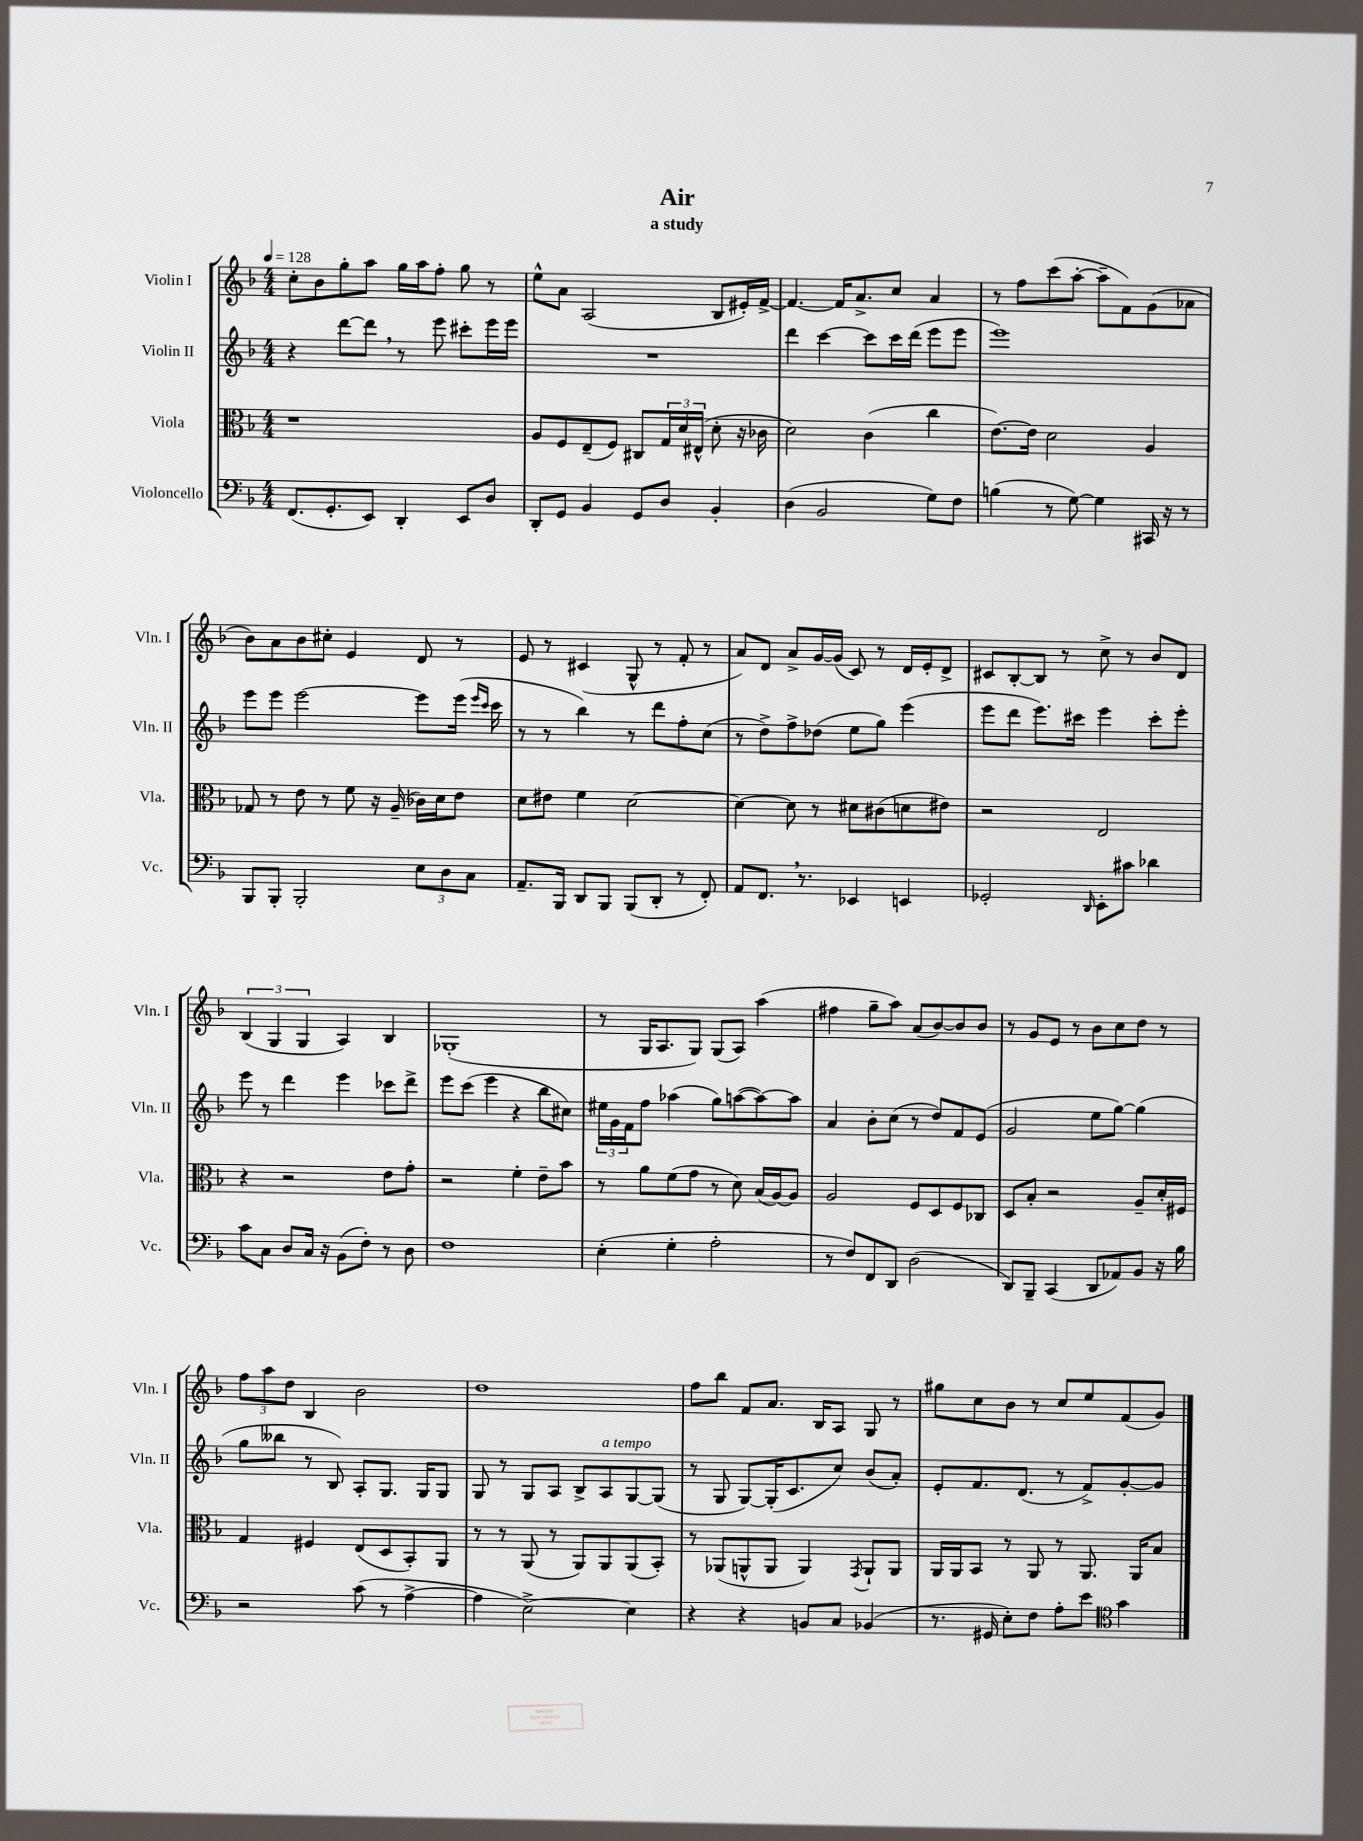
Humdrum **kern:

**kern	**kern	**kern	**kern
*staff4	*staff3	*staff2	*staff1
*clefF4	*clefC3	*clefG2	*clefG2
*k[b-]	*k[b-]	*k[b-]	*k[b-]
*M4/4	*M4/4	*M4/4	*M4/4
*MM128	*MM128	*MM128	*MM128
(8.FF	1r	4r	8cc'
.	.	.	8b-
8.GG'	.	.	.
.	.	[8ddd	8gg'
8EE)	.	8ddd]	8aa
4DD'	.	8r	16gg
.	.	.	16aa
.	.	8eee	8ff'
8EE	.	8ccc#'	8gg
8D	.	16eee	8r
.	.	16eee	.
=	=	=	=
8DD'	8A	1r	8ee^^
8GG	8F	.	8a
4BB-	(8E~	.	(2A
.	8F)	.	.
8GG	8C#	.	.
8D	24G	.	.
.	24d	.	.
.	(24E#^^	.	.
4BB-'	8d'	.	8B-
.	16r	.	16e#')
.	16c-	.	[16f^
=	=	=	=
(4D	2d)	4ddd	4.f_
2BB-	.	[4ccc	.
.	.	.	16f]
.	.	.	8.a^
.	(4c	8ccc]	.
.	.	16ccc	8cc
.	.	(16ddd	.
8G)	4cc	8eee	4a
8F	.	8eee	.
=	=	=	=
(4B	[8.e)	1eee)	8r
.	.	.	8ff
.	16e]	.	.
8r	2d	.	(8ccc
[8G)	.	.	[8aa'
4G]	.	.	8aa~]
.	.	.	8f)
16CC#	4A	.	(8g
16r	.	.	.
8r	.	.	8a-
=	=	=	=
8BBB-	8G-	8eee	8b-)
8BBB-'	8r	8eee	8a
2BBB-'	8e	[2eee	8b-
.	8r	.	8cc#'
.	8f	.	4e
.	16r	.	.
.	(16A~	.	.
12E	16c-)	8eee]	8d
.	16d	.	.
12D	.	.	.
.	8e	(16eee	8r
12C	.	.	.
.	.	16qqeee	.
.	.	16qqccc	.
.	.	16ccc	.
=	=	=	=
8.AA~	8d	8r	8e
.	8e#	8r	8r
16BBB-	.	.	.
8DD	4f	4bb-)	(4c#
8BBB-	.	.	.
(8BBB-	[2d	8r	8G^^
8DD'	.	8ddd	8r
8r	.	8ff'	8f'
8FF')	.	(8cc	8r
=	=	=	=
8AA	4d_	8r	8a)
8.FF	.	8dd^)	8d
.	8d]	8ff^	8a^
8.r	.	.	.
.	8r	(8dd-	[16g
.	.	.	(16g]
4EE-	8d#	8ee	8c)
.	(8c#	8gg)	8r
4EE	8d	(4eee	16d
.	.	.	16e'
.	8e#)	.	8d^
=	=	=	=
2GG-'	2r	8eee	8c#
.	.	8ddd	[8B-'
.	.	8.eee)	8B-]
.	.	.	8r
.	.	16ccc#	.
16qqDD	.	.	.
8EE'	2E	4eee	8cc^
8c#	.	.	8r
4d-	.	8ccc#'	8b-
.	.	8eee'	8d
=	=	=	=
8c	4r	8eee	(6B-
8C	.	8r	.
.	.	.	6G
8D	2r	4ddd	.
.	.	.	6G
16C	.	.	.
16r	.	.	.
(8BB-	.	4eee	4A)
8F')	.	.	.
8r	8e	8ccc-	4B-
8D	8g'	8ddd^	.
=	=	=	=
1F	2r	8eee	(1G-'
.	.	(8ccc	.
.	.	4eee	.
.	4f'	4r	.
.	8e~	8bb-	.
.	8b-	8cc#)	.
=	=	=	=
(4E'	8r	24ee#	8r
.	.	24g	.
.	.	24f	.
.	8a	8ff	16G
.	.	.	8.A
4G'	(8f	(4aa-	.
.	8g	.	8G)
2A'	8r	8gg)	(8G
.	8d)	([8aa	8A)
.	(16B-	8aa_)	(4aa
.	[16A)	.	.
.	8A]	8aa]	.
=	=	=	=
8r	2A	4a	4ff#
8F)	.	.	.
8FF	.	8b-'	8gg~
8DD	.	(8cc	8aa)
(2D	8F	8r	(8a
.	8D	8dd)	[8b-)
.	8F	8f	8b-]
.	8C-	(8e	8b-
=	=	=	=
8DD)	8D	2g	8r
8BBB-~	8B-'	.	8g
(4CC	2r	.	8e
.	.	.	8r
8DD	.	8ee	8b-
8AA-)	.	[8gg)	8cc
8BB-	8A~	(4gg]	8dd
16r	16d'	.	8r
16B-	16F#	.	.
=	=	=	=
2r	4G	8gg	12ff
.	.	.	12aa
.	.	8bb--	.
.	.	.	12dd
.	4F#	8r	4B-
.	.	8B-)	.
(8c	(8E	8A'	2b-
8r	8D	8.G	.
[4A^	8BB-')	.	.
.	.	16G	.
.	8AA	8G	.
=	=	=	=
4A]	8r	8G	1dd
.	8r	8r	.
[2E^)	(8AA	8G	.
.	8r	8A	.
.	8AA)	8B-^	.
.	8AA	8A	.
4E]	(8AA	[8G	.
.	8BB-')	(8G]	.
=	=	=	=
4r	8r	8r	8ff
.	(8AA-	8G	8bb-
4r	8AA^^	[8G)	8f
.	8AA	(16G']	8.a
.	.	8.c	.
8BB	4AA)	.	.
.	.	.	16B-
8C	.	8cc)	8A
.	8qGG	.	.
(4BB-	8AA`	(8b-	8G
.	8AA	8a')	8r
=	=	=	=
8.r	16AA	8e'	8gg#
.	16AA	.	.
.	8BB-	8.f	8cc
16GG#	.	.	.
8E')	8r	.	8b-
.	.	(8.d	.
8F	8AA	.	8r
8A'	8r	8r	8cc
8e	8.AA	8f^)	8ee
*clefC4	*	*	*
4g	.	[8g'	(8f
.	16AA	.	.
.	8B-	8g]	8g)
==	==	==	==
*-	*-	*-	*-
